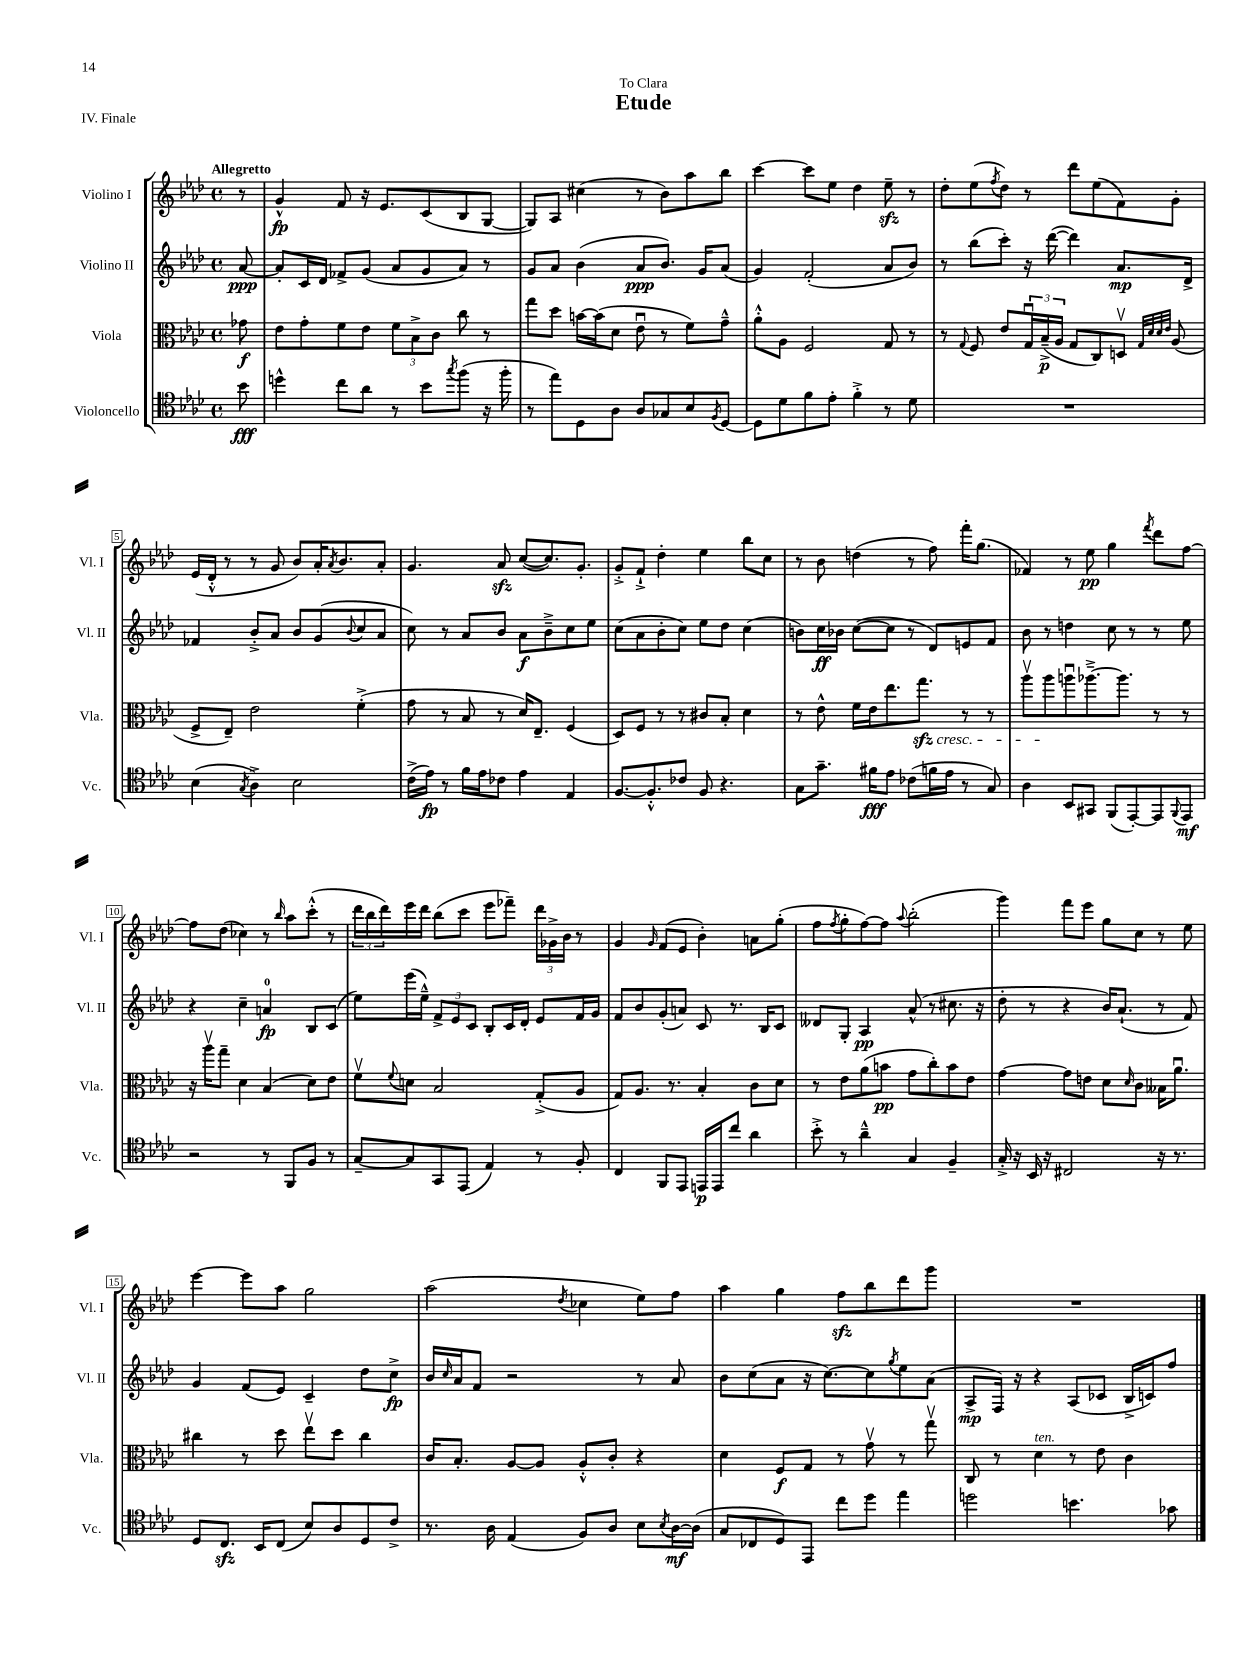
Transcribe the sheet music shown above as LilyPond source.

\header { title = "Etude" dedication = "To Clara" piece = "IV. Finale" }
<<
\new StaffGroup <<
\new Staff = "s0" \with { instrumentName = "Violino I" shortInstrumentName = "Vl. I" } {
    \clef treble \key aes \major \defaultTimeSignature \time 4/4 \partial 8 \tempo "Allegretto"
    r8 |
    g'4-^\fp f'8 r16 ees'8. c'8( bes8 g8~ |
    g8) aes8 cis''4( r8 bes'8) aes''8 bes''8 |
    c'''4~ c'''8 ees''8 des''4 ees''8--\sfz r8 |
    des''8-. ees''8( \acciaccatura { f''8 } des''8) r8 des'''8 ees''8( f'8) g'8-. |
    ees'16( des'16-.-^ r8 r8 g'8 bes'8) aes'16-. \acciaccatura { aes'8 } bes'8. aes'8-. |
    g'4. aes'8\sfz c''8~( c''8.) g'8.-. |
    g'8-.-> f'8-!-> des''4-. ees''4 bes''8 c''8 |
    r8 bes'8 d''4( r8 f''8) f'''16-. g''8.( |
    fes'4) r8 ees''8\pp g''4 \acciaccatura { f'''8 } des'''8 f''8~ |
    f''8 des''8( ces''4) r8 \grace { bes''16 } aes''8 c'''8-.-^( r8 |
    \tuplet 3/2 { des'''16 bes''16 des'''16) } ees'''16 des'''16 bes''8( c'''8 ees'''8 fes'''8--) \tuplet 3/2 { des'''16 ges'16-> bes'16 } r8 |
    g'4 \grace { g'16 } f'8( ees'8 bes'4-.) a'8 g''8-.( |
    f''8 \acciaccatura { f''8 } g''8-. f''8~) f''8 \appoggiatura { aes''8 } bes''2-.( |
    g'''4) f'''8 ees'''8 g''8 c''8 r8 ees''8 |
    ees'''4~ ees'''8 aes''8 g''2 |
    aes''2( \acciaccatura { des''8 } ces''4 ees''8) f''8 |
    aes''4 g''4 f''8\sfz bes''8 des'''8 g'''8 |
    R1 \bar "|." |
}
\new Staff = "s1" \with { instrumentName = "Violino II" shortInstrumentName = "Vl. II" } {
    \clef treble \key aes \major \defaultTimeSignature \time 4/4 \partial 8
    aes'8~\ppp |
    aes'8-. c'16 des'16 fes'8-> g'8( aes'8 g'8 aes'8) r8 |
    g'8 aes'8 bes'4( aes'8\ppp bes'8.) g'16 aes'8( |
    g'4) f'2-.( aes'8 bes'8) |
    r8 bes''8( c'''8-.) r16 des'''16~( des'''4) aes'8.\mp des'16-> |
    fes'4 bes'8-.-> aes'8 bes'8 g'8( \appoggiatura { bes'8 } c''8 aes'8 |
    c''8) r8 aes'8 bes'8 aes'8\f bes'8---> c''8 ees''8 |
    c''8( aes'8 bes'8-. c''8) ees''8 des''8 c''4( |
    b'8) c''16\ff bes'16 c''8~( c''8 r8 des'8) e'8 f'8 |
    bes'8 r8 d''4 c''8 r8 r8 ees''8 |
    r4 c''4-- a'4-0\fp bes8 c'8( |
    ees''8) ees'''16( ees''16---^) \tuplet 3/2 { f'8-> ees'8 c'8 } bes8-. c'16 des'16-. ees'8 f'16 g'16 |
    f'8 bes'8 g'8-.( a'8) c'8 r8. bes16 c'8 |
    deses'8 g8-. aes4\pp aes'8-^( r8 cis''8. r16 |
    des''8-. r8 r4 bes'16) aes'8.-!( r8 f'8) |
    g'4 f'8( ees'8) c'4-- des''8 c''8->\fp |
    bes'16 \grace { c''16 } aes'16 f'8 r2 r8 aes'8 |
    bes'8 c''8( aes'8 r16 c''8.~) c''8 \acciaccatura { g''8 } ees''8 aes'8( |
    aes8->\mp f16) r16 r4 aes8( ces'8 bes16-> c'16) f''8 \bar "|." |
}
\new Staff = "s2" \with { instrumentName = "Viola" shortInstrumentName = "Vla." } {
    \clef alto \key aes \major \defaultTimeSignature \time 4/4 \partial 8
    ges'8\f |
    ees'8 g'8-. f'8 ees'8 \tuplet 3/2 { f'8 bes8-> c'8 } c''8 r8 |
    g''8 des''8 b'16~ b'16( des'8 ees'8\downbow r8 f'8) g'8---^ |
    aes'8-.-^ aes8 f2 g8 r8 |
    r8 \appoggiatura { g8 } f8 ees'8 \tuplet 3/2 { g16\downbow bes16--->\p( aes16 } g8 c8) d8\upbow \grace { g32 des'32 des'32 ees'32 } aes8( |
    f8-> ees8--) ees'2 f'4-.->( |
    g'8 r8 bes8 r8 des'16) ees8.-- f4( |
    des8) f8 r8 r8 cis'8 bes8-. des'4 |
    r8 ees'8-^ f'16 ees'16 ees''8. g''8.\sfz\cresc r8 r8 |
    aes''8\upbow aes''8\! a''8\downbow aes''8.~---> aes''8. r8 r8 |
    r16 aes''16\upbow g''8-- des'4 bes4( des'8) ees'8 |
    f'8\upbow \appoggiatura { f'8 } d'8 bes2 g8-.->( aes8 |
    g8) aes8. r8. bes4-. c'8 des'8 |
    r8 ees'8 aes'8( b'8\pp g'8 c''8-.) b'8 ees'8 |
    g'4~ g'8 e'8 des'8 \grace { des'16 } c'8 beses16 aes'8.\downbow |
    cis''4 r8 des''8 ees''8\upbow des''8 cis''4 |
    c'16 bes8.-. aes8~ aes8 aes8-.-^ c'8-. r4 |
    des'4 f8\f g8 r8 g'8\upbow r8 g''8\upbow |
    c8 r8 des'4^\markup { \italic "ten." } r8 ees'8 c'4 \bar "|." |
}
\new Staff = "s3" \with { instrumentName = "Violoncello" shortInstrumentName = "Vc." } {
    \clef tenor \key aes \major \defaultTimeSignature \time 4/4 \partial 8
    bes'8\fff |
    d''4-^ c''8 aes'8 r8 bes'8 \acciaccatura { g''8 } f''8( r16 f''16-. |
    r8 ees''8) des8 aes8 aes8 ges8 bes8 \acciaccatura { f8 } des8~ |
    des8 des'8 f'8 ees'8-. f'4-.-> r8 des'8 |
    R1 |
    bes4( \acciaccatura { g8 } aes4->) bes2 |
    c'16->( ees'16\fp) r8 f'16 ees'16 ces'8 ees'4 ees4 |
    f8.~ f8.-.-^ ces'8 f8 r4. |
    g8 g'8.-- fis'16\fff ees'8 ces'8( f'16 ees'16 r8 g8) |
    aes4 bes,8 gis,8 f,8( ees,8~-.) ees,8 \appoggiatura { f,8 } ees,8\mf |
    r2 r8 f,8 f8 r8 |
    g8~-- g8 g,8 ees,8( ees4) r8 f8-. |
    c4 f,8 ees,8 e,16\p e,16 c''8 aes'4 |
    bes'8-.-> r8 aes'4---^ g4 f4-- |
    g16-.-> r16 bes,16 r16 cis2 r16 r8. |
    des8 c8.\sfz bes,16 c8( bes8) aes8 des8 c'8-> |
    r8. aes16 ees4( f8) aes8 bes8 \acciaccatura { bes8 } aes16~\mf aes16( |
    g8 ces8 des8) ees,8 c''8 des''8 ees''4 |
    d''2 b'4. ges'8 \bar "|." |
}
>>
>>
\layout { \context { \Score \override BarNumber.stencil = #(make-stencil-boxer 0.1 0.3 ly:text-interface::print) } }
